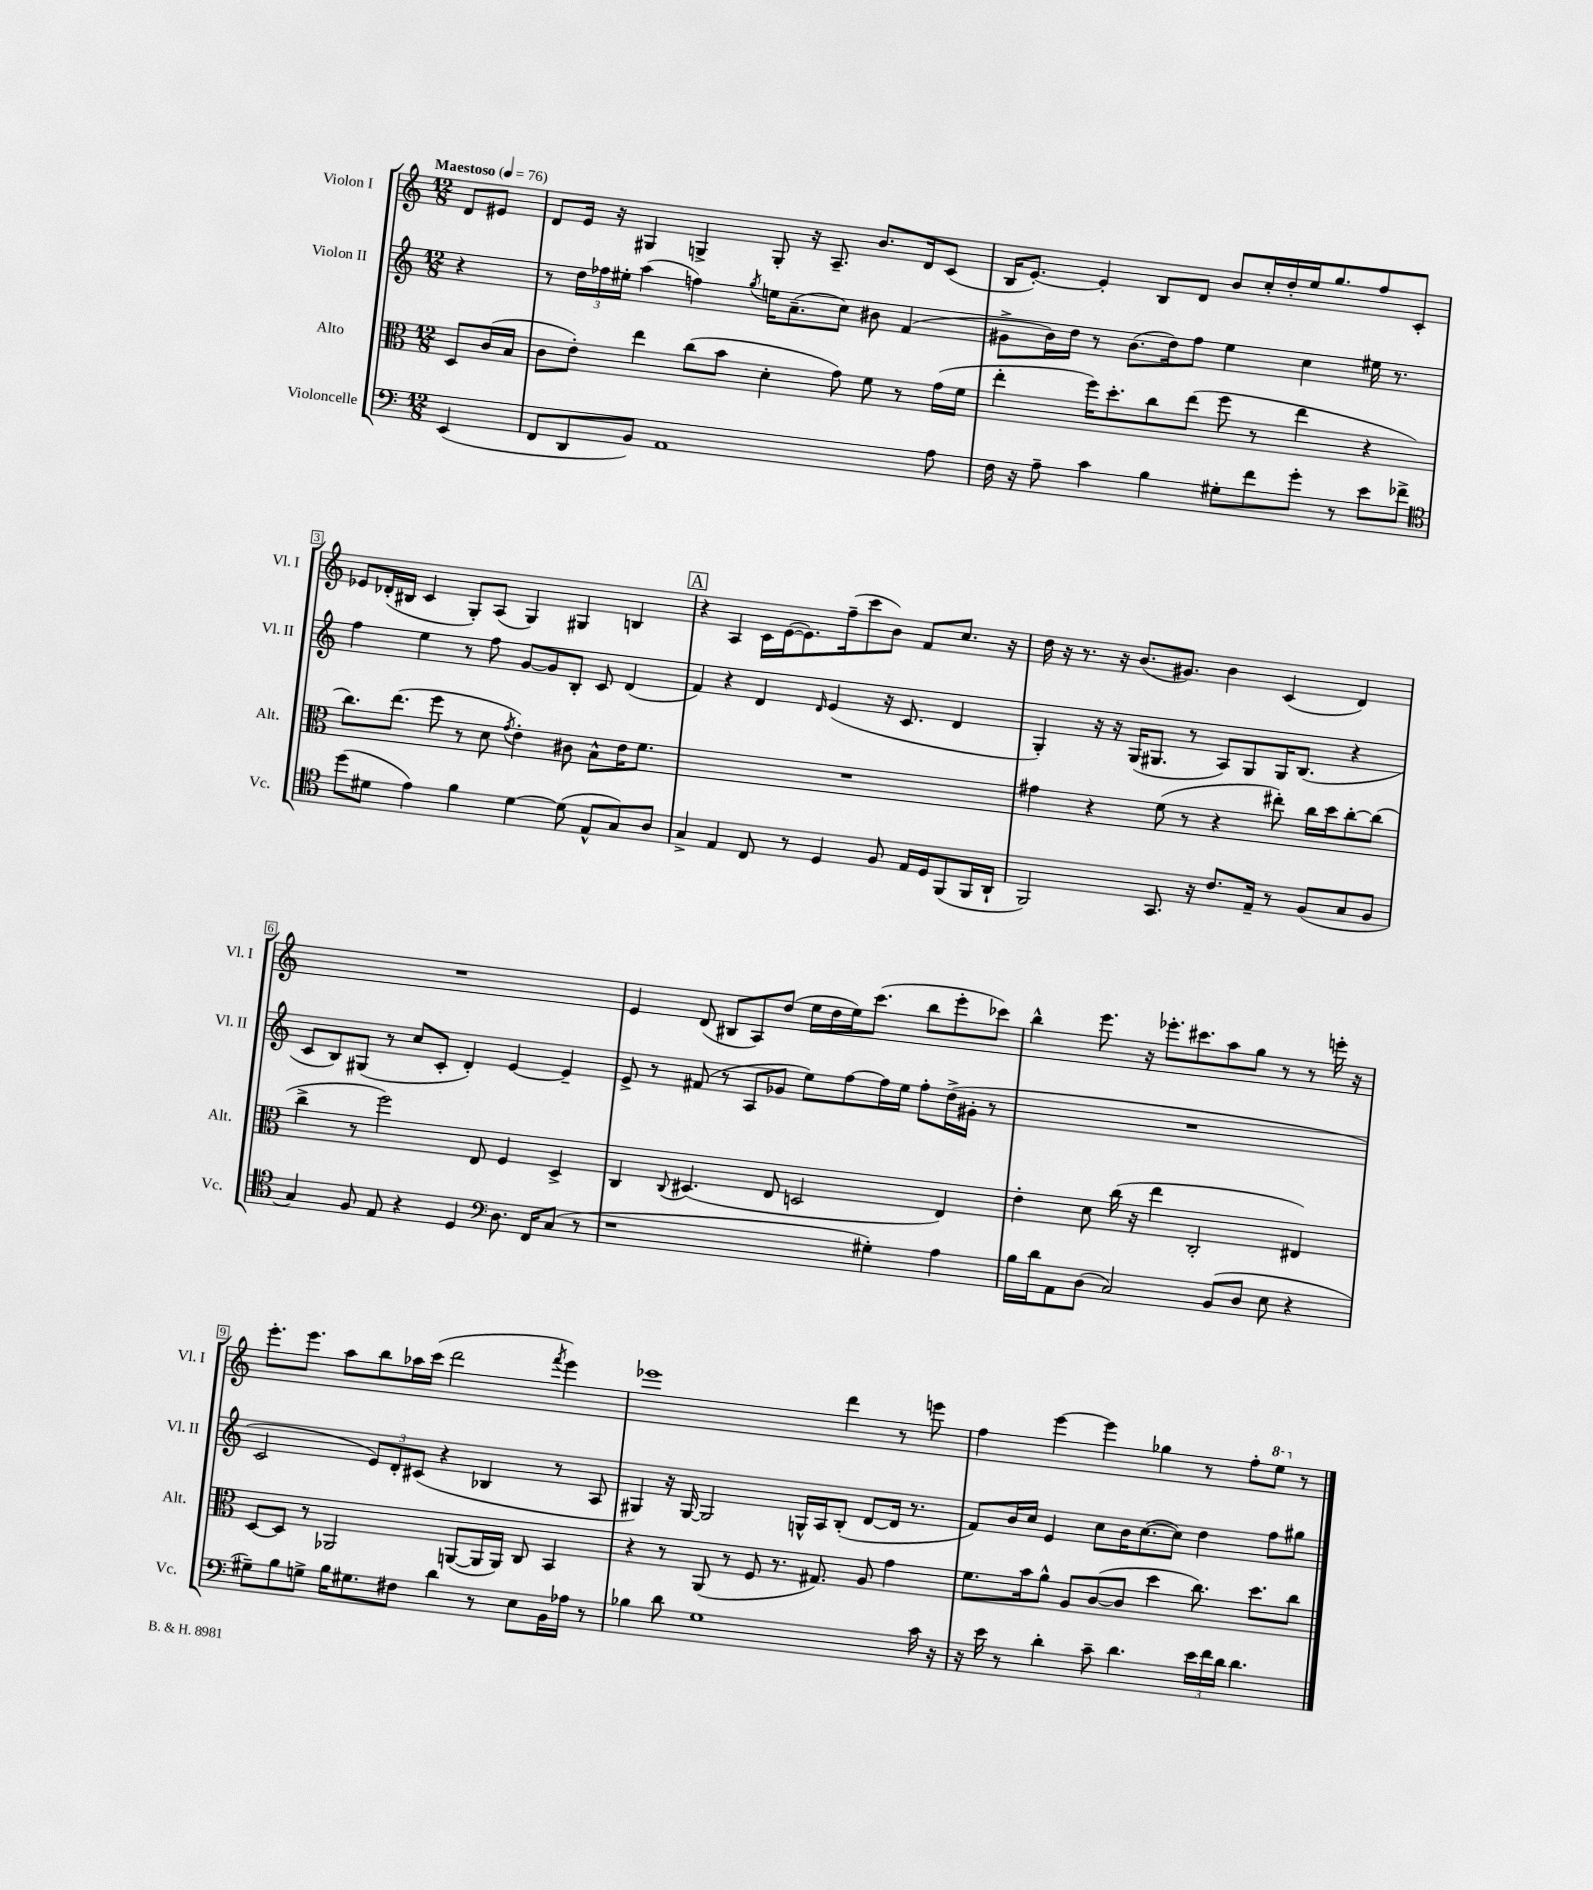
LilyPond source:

<<
\new StaffGroup <<
\new Staff = "s0" \with { instrumentName = "Violon I" shortInstrumentName = "Vl. I" } {
    \clef treble \key c \major \numericTimeSignature \time 12/8 \partial 4 \tempo "Maestoso" 4 = 76
    d'8 eis'8 |
    d'8 e'16 r16 gis4 g4-> g8-. r16 a8.-- b'8. d'16 c'8( |
    b16 e'8.~-.) e'4-. b8 d'8 b'8 c''16-. d''16-. e''16 g''8. f''8 c'8-. |
    ees'8 des'16-.( bis16 c'4 g8-.) a8( g4) gis4 b4 |
    \mark \markup { \box "A" } r4 a4 c'16 e'16~( e'8.) f''16--( c'''8 b'8) f'8 c''8. r16 |
    d''16 r16 r8. r16 b'8.( gis'8.) b'4 c'4( d'4) |
    R1. |
    e'4 d'8( bis8 a8) d''8( e''16 d''16 e''16) c'''8.( b''8 e'''8-. ces'''8) |
    b''4-^ e'''8. r16 ees'''8.-. cis'''8. a''8 g''8 r8 r8 e'''16-. r16 |
    e'''8.-. e'''8. a''8 b''8 aes''16 c'''16( d'''2 \acciaccatura { f'''8 } e'''4) |
    ees'''1 d'''4 r8 e'''8 |
    f''4 e'''4~ e'''4 ges''4 r8 f''8-. \ottava #1 e'''8 \ottava #0 r8 \bar "|." |
}
\new Staff = "s1" \with { instrumentName = "Violon II" shortInstrumentName = "Vl. II" } {
    \clef treble \key c \major \numericTimeSignature \time 12/8 \partial 4
    r4 |
    r8 \tuplet 3/2 { d''16 fes''16 eis''16-. } a''4( f''4) \acciaccatura { g''8 } e''16 a'8.--( c''8) bis'8 f'4( |
    gis'8-> b'16) d''16 r8 b'8.( d''16) f''8 e''4 c''4 eis''16 r8. |
    f''4 e''4 r8 f''8 g'8~ g'8 b8-. c'8 d'4( |
    \mark \markup { \box "A" } f'4) r4 d'4 \grace { d'16 } e'4( r16 c'8. d'4 |
    g4-.) r16 r16 g16( gis8. r8 a8) gis8 gis16 b8.( r4 |
    c'8 b8) gis8( r8 c''8 c'8-. d'4-.) e'4~ e'4-- |
    e'8-> r8 fis'8( r8 a8 ges'8 e''8) f''8~ f''16 e''16 f''8-. d''16->( gis'16-. r8 |
    R1. |
    c'2 \tuplet 3/2 { e'8) d'8-. cis'8( } r4 bes4 r8 a8 |
    gis4) r16 gis16~ gis2 g16-^ a16 b8-.( d'8~ d'16 r8. |
    f'8) b'16 c''16 e'4 c''8 b'16 c''8.~( c''8) d''4 f''8 gis''8 \bar "|." |
}
\new Staff = "s2" \with { instrumentName = "Alto" shortInstrumentName = "Alt." } {
    \clef alto \key c \major \numericTimeSignature \time 12/8 \partial 4
    d8 c'16( b16 |
    c'8 e'8-.) e''4 c''8( b'8 d'4-. g'8) f'8 r8 g'16( f'16 |
    e''4-. f''16) d''8.-. c''8 e''8( f''8 r8 e''4 r4 |
    c''8.) e''8.( f''8 r8 d'8 \acciaccatura { g'8 } e'4-.) cis'8 b8-^ e'16 f'8. |
    \mark \markup { \box "A" } R1. |
    gis'4 r4 f'8( r8 r4 eis''8-.) c''16 d''16 c''8~-. c''8( |
    c''4-> r8 f''2) e8 f4 d4-> |
    c4 \appoggiatura { c8 } dis4.( e8 d2 e4) |
    e'4-. d'8 c''16( r16 e''4 c2-. eis4) |
    d8~ d8 r8 aes,2 a,8~( a,16 a,16) c8 b,4 |
    r4 r8 a,8( r8 f8 r8. gis8.) a8 g'4 |
    f'8. b'16 a'8-^ a8 c'8~( c'8 d''4 c''8.) d''8. c''8 \bar "|." |
}
\new Staff = "s3" \with { instrumentName = "Violoncelle" shortInstrumentName = "Vc." } {
    \clef bass \key c \major \numericTimeSignature \time 12/8 \partial 4
    e,4( |
    f,8 d,8 b,8) a,1 a8 |
    f16 r16 a8-- c'4 b4 gis8-. f'8 g'8-. r8 e'8 fes'8-> |
    \clef tenor d''8( dis'8 e'4) f'4 dis'4~ dis'8( e8-^ g8) a8 |
    \mark \markup { \box "A" } g4-> e4 c8 r8 d4 f8 e16 d16 f,8( f,16 a,16-! |
    f,2) g,8. r16 c'8. e16-- r8 f8( g8 f8 |
    g4) f8 e8 r4 d4 \clef bass d8. f,16 c8( r8 |
    r1 gis4-.) a4 |
    b16 d'16 a,8 d8( c2) b,8( d8 e8 r4 |
    gis8--) b8 g8-> b16 gis8. fis8 d'4 r8 e8 b,16 aes16 r8 |
    bes4 d'8 g1 c'16 r16 |
    r16 e'16 r8 d'4-. c'8-- d'4. \tuplet 3/2 { e'16 f'16 d'16 } d'4. \bar "|." |
}
>>
>>
\layout { \context { \Score \override BarNumber.stencil = #(make-stencil-boxer 0.1 0.3 ly:text-interface::print) } }
